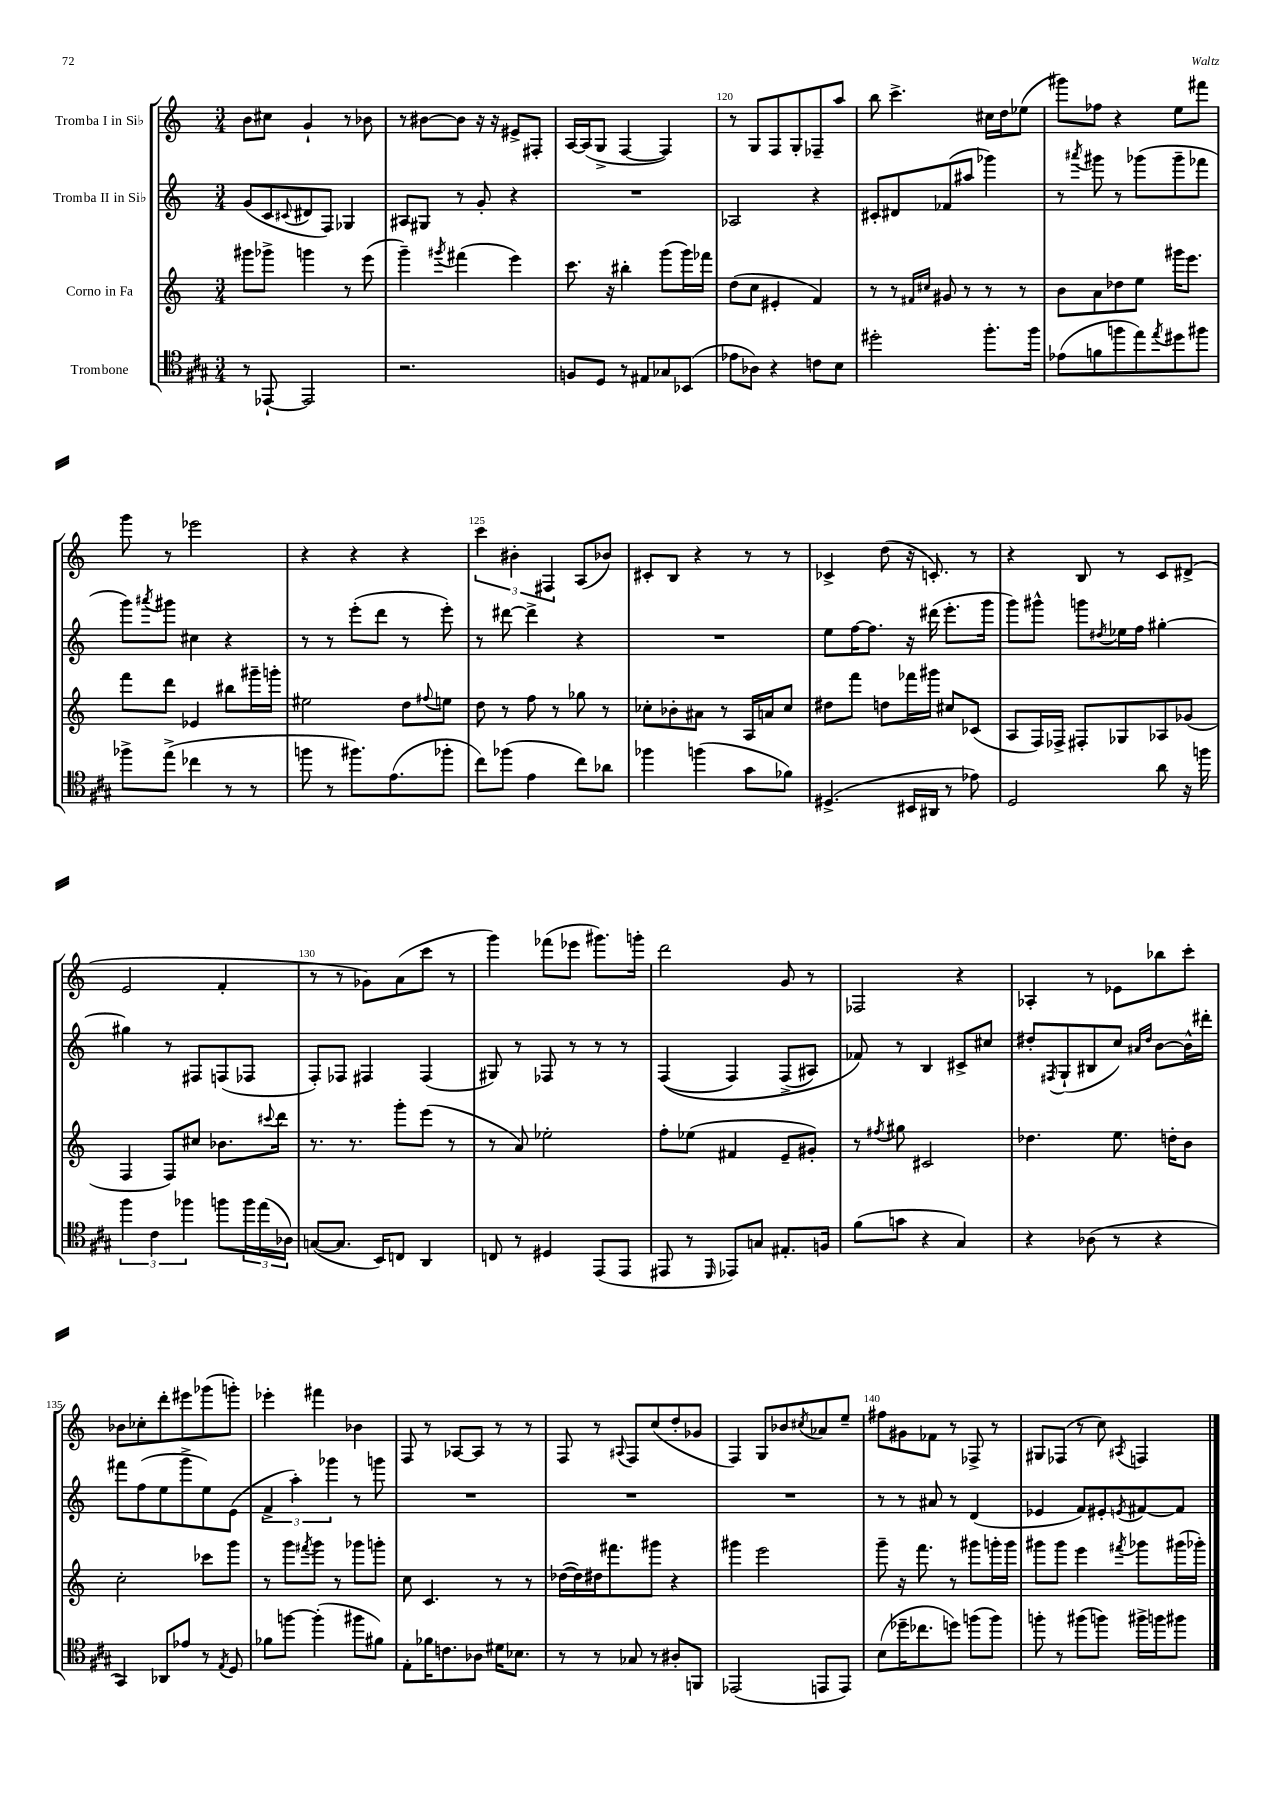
<<
\new StaffGroup <<
\new Staff = "s0" \with { instrumentName = "Tromba I in Sib" } {
    \clef treble \key c \major \numericTimeSignature \time 3/4
    b'8 cis''8 g'4-! r8 bes'8 |
    r8 bis'8~ bis'8 r16 r16 eis'8-> fis8-. |
    a16~ a16( g8-> f4~ f4) |
    r8 g8 f8 g8-. fes8-- a''8 |
    b''8 c'''4.-> cis''16 d''16 ees''8( |
    gis'''8) fes''8 r4 e''8 fis'''8 |
    g'''8 r8 ees'''2 |
    r4 r4 r4 |
    \tuplet 3/2 { c'''4 bis'4-. fis4 } a8( bes'8) |
    cis'8-. b8 r4 r8 r8 |
    ces'4-> d''8( r16 c'8.-.) r8 |
    r4 b8 r8 c'8 dis'8->( |
    e'2 f'4-. |
    r8 r8 ges'8) a'8( c'''8 r8 |
    g'''4) fes'''8( ees'''8 gis'''8.) g'''16-. |
    d'''2 g'8 r8 |
    fes2 r4 |
    aes4-. r8 ees'8 bes''8 c'''8-. |
    bes'8 ces''8-. d'''8-. eis'''8 ges'''8( g'''8-.) |
    ees'''4-. fis'''4 bes'4 |
    f8 r8 aes8~ aes8 r8 r8 |
    f8 r8 \appoggiatura { ais8 } f8 c''8( d''8-. ges'8 |
    f4) g8 bes'8 \acciaccatura { cis''8 } aes'8 e''8-- |
    fis''8 gis'8 fes'8 r8 fes8-> r8 |
    gis8 fes8( r8 c''8) \acciaccatura { ais8 } f4 \bar "|." |
}
\new Staff = "s1" \with { instrumentName = "Tromba II in Sib" } {
    \clef treble \key c \major \numericTimeSignature \time 3/4
    g'8( c'8 \appoggiatura { cis'8 } dis'8 f8) ges4 |
    ais8 gis8 r8 g'8-. r4 |
    R2. |
    aes2 r4 |
    cis'8-. dis'8 fes'8( ais''8 ges'''4) |
    r8 \acciaccatura { ais'''8 } gis'''8 r8 ges'''8( ges'''8-- fes'''8 |
    g'''8) \acciaccatura { ais'''8 } gis'''8 cis''4 r4 |
    r8 r8 e'''8-.( d'''8 r8 e'''8-.) |
    r8 dis'''8~ dis'''4-> r4 |
    R2. |
    e''8 f''16~ f''8. r16 dis'''16( e'''8.-. g'''16 |
    g'''8) gis'''8-^ g'''8 \acciaccatura { dis''8 } ees''16 f''16 gis''4~-. |
    gis''4 r8 fis8 f8( fes8 |
    f8-.) fes8 fis4 fis4( |
    gis8) r8 fes8 r8 r8 r8 |
    f4(\( f4) f8->( ais8) |
    fes'8\) r8 b4 cis'8-> cis''8 |
    dis''8-. \acciaccatura { fis8 } g8-!( bis8 c''8) \grace { ais'16 dis''16 } b'8~ b'16-^ dis'''16-. |
    fis'''8 f''8( e''8 g'''8-> e''8) e'8( |
    \tuplet 3/2 { f'4-> a''4-.) ges'''4 } r8 g'''8 |
    R2. |
    R2. |
    R2. |
    r8 r8 ais'8 r8 d'4( |
    ees'4 f'8) eis'8-. \acciaccatura { e'8 } fis'8~ fis'8 \bar "|." |
}
\new Staff = "s2" \with { instrumentName = "Corno in Fa" } {
    \clef treble \key c \major \numericTimeSignature \time 3/4
    gis'''8 ges'''8-> g'''4 r8 e'''8( |
    g'''4--) \acciaccatura { gis'''8 } fis'''4( e'''4) |
    c'''8. r16 bis''4-. g'''8( g'''16) fes'''16 |
    d''8( c''8 eis'4-. f'4) |
    r8 r8 \grace { fis'16 cis''16 } gis'8 r8 r8 r8 |
    b'8 a'8 des''8 e''8 gis'''16 e'''8. |
    f'''8 d'''8 ees'4 bis''8 gis'''16-- g'''16-. |
    eis''2 d''8 \appoggiatura { fis''8 } e''8 |
    d''8 r8 f''8 r8 ges''8 r8 |
    ces''8-. bes'8-. ais'8 r8 a16 a'16 ces''8 |
    dis''8 f'''8 d''8 fes'''16 gis'''16 cis''8 ces'8( |
    a8 f16) fes16-> fis8-. ges8 aes8 ges'8( |
    f4 f8) cis''8 bes'8. \appoggiatura { cis'''8 } d'''16 |
    r8. r8. g'''8-. e'''8( r8 |
    r8 a'8) ees''2-. |
    f''8-. ees''8( fis'4 e'8-- gis'8-.) |
    r8 \acciaccatura { fis''8 } gis''8 cis'2 |
    des''4. e''8. d''16-. b'8 |
    c''2-. ces'''8 g'''8 |
    r8 g'''8 \acciaccatura { fis'''8 } g'''8 r8 ges'''8 g'''8-. |
    c''8 c'4. r8 r8 |
    des''16~( des''16) dis''16 fis'''8. gis'''8 r4 |
    gis'''4 e'''2 |
    g'''8-- r16 f'''8. r8 gis'''8 g'''16-. g'''16 |
    gis'''8 gis'''8 e'''4 \acciaccatura { fis'''8 } ges'''8 gis'''16( ges'''16-.) \bar "|." |
}
\new Staff = "s3" \with { instrumentName = "Trombone" } {
    \clef tenor \key a \major \numericTimeSignature \time 3/4
    r8 ees,8~-! ees,2 |
    r2. |
    f8 d8 r8 eis8 ges8 bes,8( |
    ees'8 aes8) r4 c'8 b8 |
    dis''2-. fis''8.-. fis''16 |
    ees'8( f'8 f''8 e''8) \acciaccatura { e''8 } dis''8 fis''8 |
    fes''8-> e''8->( ces''4 r8 r8 |
    f''8 r8 fis''8.) e'8.( fes''8-. |
    cis''8) fes''8( e'4 cis''8) aes'8 |
    fes''4 f''4( gis'8 fes'8) |
    dis4.->( bis,16 ais,16 r8 ees'8) |
    d2 a'8 r16 f''16 |
    \tuplet 3/2 { fis''4 cis'4 fes''4 } f''8 \tuplet 3/2 { f''16 e''16( aes16) } |
    g8~( g8. b,16) c8 a,4 |
    c8 r8 dis4 e,8( e,8 |
    eis,8 r8 \grace { d,16 } ees,8) g8 eis8.-. f16 |
    fis'8( g'8 r4 gis4) |
    r4 aes8( r8 r4 |
    gis,4) aes,8 ees'8 r8 \acciaccatura { e8 } d8 |
    fes'8 f''8~ f''4-.( fis''8 fis'8) |
    e8-. fes'16 c'8. aes8 dis'16 bes8. |
    r8 r8 ges8 r8 ais8-. f,8 |
    ees,2( e,8 e,8) |
    b8( des''16-- ces''8. d''8) f''8( f''8) |
    f''8-. r8 fis''8( f''8) fis''16-> f''16 fis''8 \bar "|." |
}
>>
>>
\layout { \context { \Score currentBarNumber = #117 \override BarNumber.break-visibility = ##(#f #t #t) barNumberVisibility = #(every-nth-bar-number-visible 5) } }
